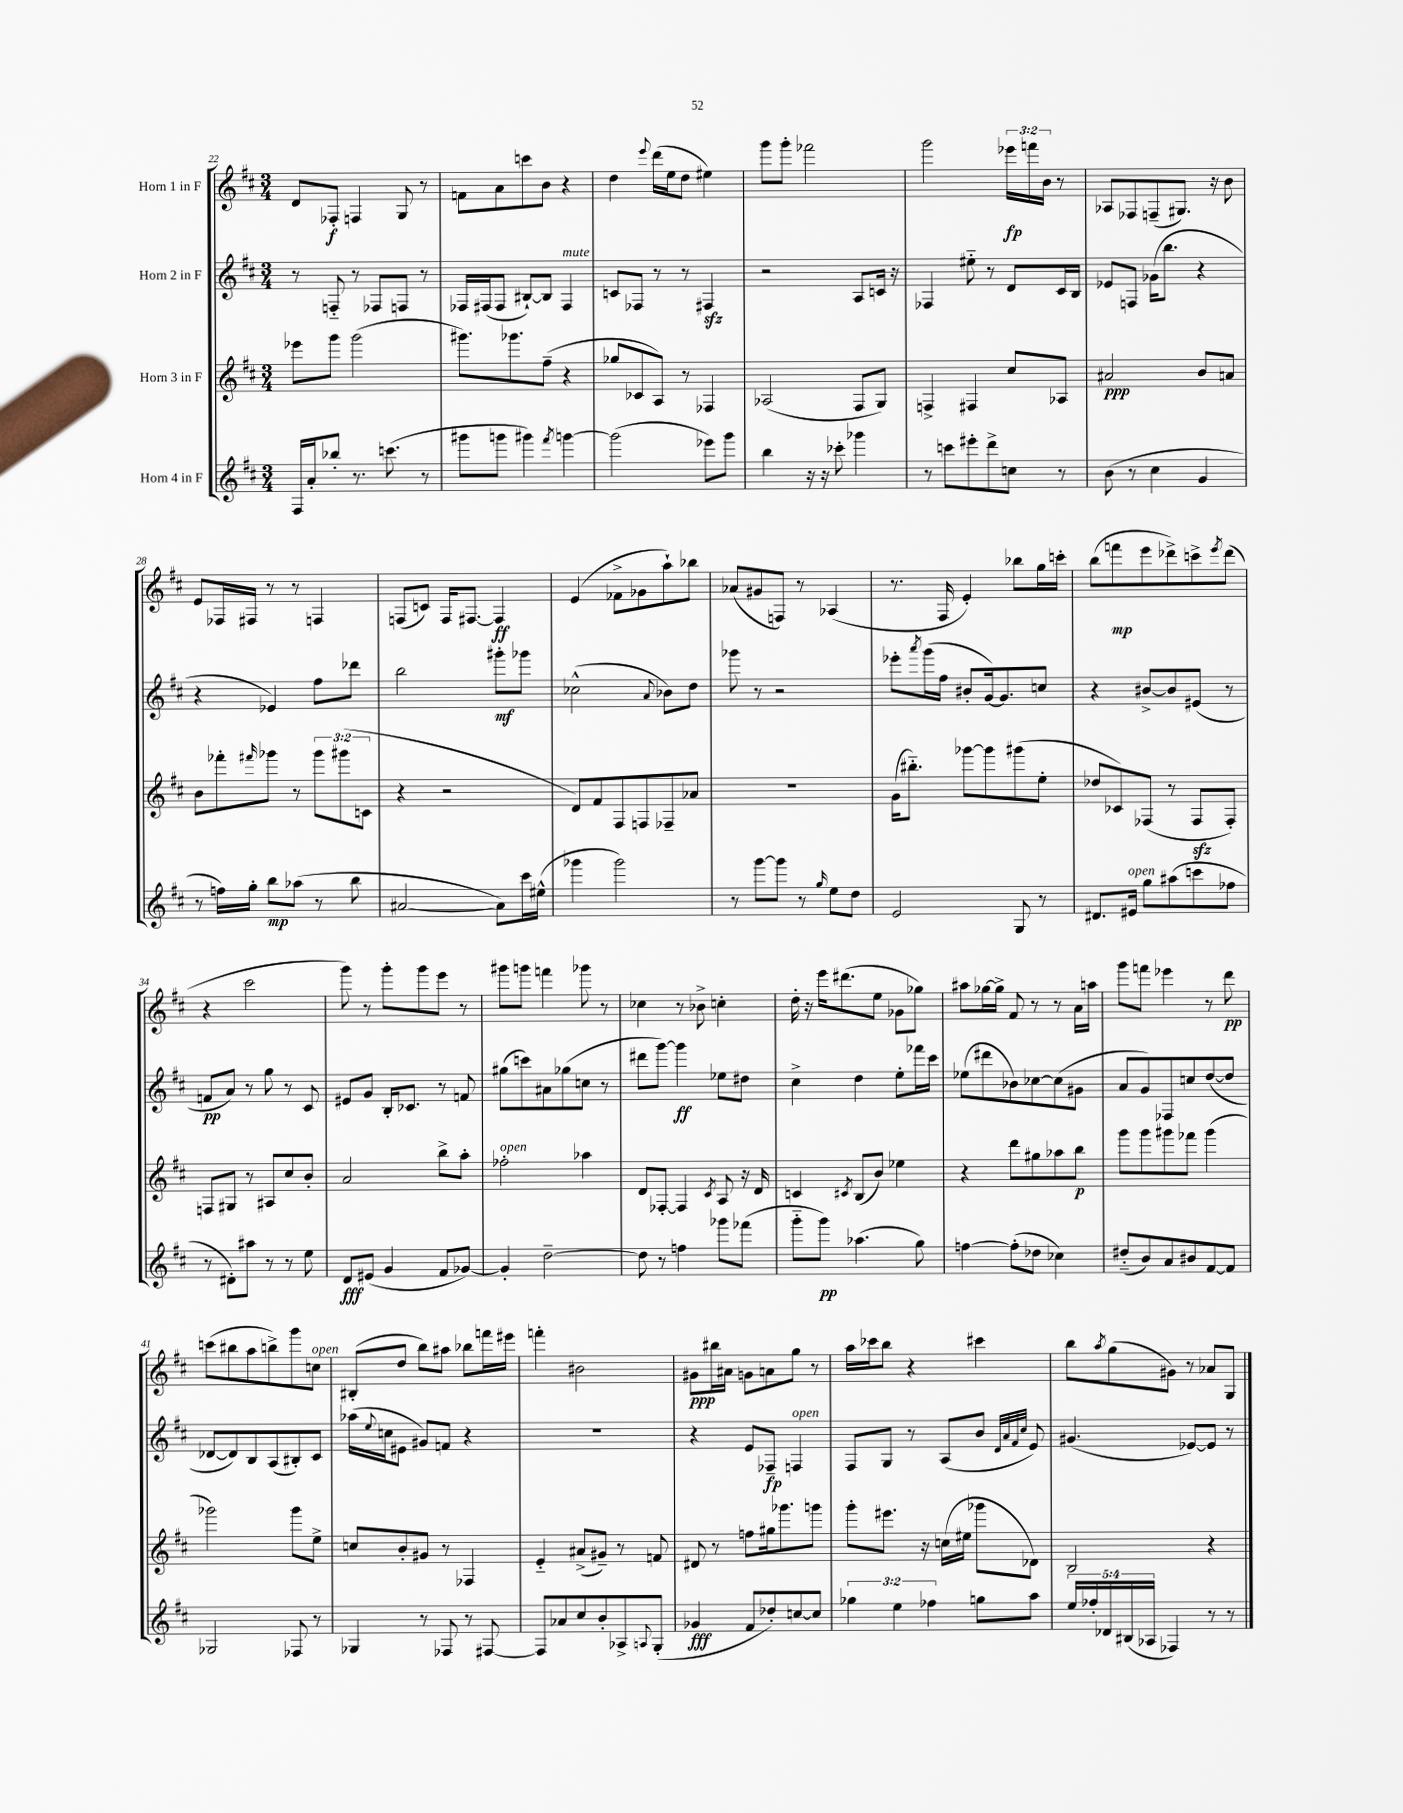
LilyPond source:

<<
\new StaffGroup <<
\new Staff = "s0" \with { instrumentName = "Horn 1 in F" } {
    \clef treble \key d \major \numericTimeSignature \time 3/4 \override Staff.TupletNumber.text = #tuplet-number::calc-fraction-text
    d'8 fes8-.\f f4 g8 r8 |
    f'8 a'8 c'''8 b'8 r4 |
    d''4 \appoggiatura { e'''8 } d'''16( e''16 d''8 eis''4) |
    g'''8 g'''8-. fes'''2 |
    g'''2 \tuplet 3/2 { ees'''16\fp f'''16 b'16 } r8 |
    aes8 fes8 f8--( gis8.) r16 b'8 |
    e'8 fes16 fis16 r8 r8 f4 |
    f8( c'8) f16 fis8.~ fis4\ff |
    e'4( fes'8-> ges'8 a''8-!) bes''8 |
    aes'8( gis'8 f8) r8 aes4( |
    r8. fis16 e'4-.) bes''8 g''16 c'''16-. |
    b''8( f'''8\mp e'''8 des'''8->) c'''8-> \acciaccatura { e'''8 } des'''8( |
    r4 cis'''2 |
    g'''8) r8 g'''8-. g'''8 e'''8 r8 |
    gis'''8 g'''8 f'''4 ges'''8 r8 |
    ces''4 r8 bes'8-> c''4-. |
    d''16-. r16 e'''16 dis'''8.( e''8 ges'8 ges''8) |
    ais''8 ges''16~ ges''16-> fis'8 r8 r8 a'16 a''16 |
    g'''8 f'''8 ees'''4 r8 d'''8\pp |
    c'''8( bis''8 a''8 b''8->) g'''8 c''8^\markup { \italic "open" } |
    bis8-.( d''8 b''8) ais''8 bes''8 f'''16 eis'''16 |
    f'''4-. bis'2 |
    gis'8\ppp bis''16 ais'16 g'8 a'8 g''8 r8 |
    a''16 ces'''16 b''8 r4 cis'''4 |
    b''8 \acciaccatura { a''8 } g''8( gis'8) r8 aes'8 g8 \bar "|." |
}
\new Staff = "s1" \with { instrumentName = "Horn 2 in F" } {
    \clef treble \key d \major \numericTimeSignature \time 3/4
    r8 f8-_ r8 fes8 f8 r8 |
    fes16 fis16( fis8 bis8~-!) bis8 fis4^\markup { \italic "mute" } |
    c'8 fes8 r8 r8 fis4\sfz |
    r2 a8 c'16 r16 |
    fes4 eis''8-_ r8 d'8 cis'16 b16 |
    ees'8 f8 ges'16( b''8. r4 |
    r4 ees'4) fis''8 des'''8 |
    b''2 gis'''8-.\mf ges'''8 |
    ces''2-^( \appoggiatura { a'8 } bes'8) d''8 |
    ges'''8 r8 r2 |
    ees'''8-. \acciaccatura { a'''8 } g'''16( fis''16 bis'8-. g'16~) g'8. c''8 |
    r4 bis'8~-> bis'8 eis'8( r8 |
    f'8\pp a'8) r8 g''8 r8 cis'8 |
    eis'8 g'8 b16-. ces'8. r8 f'8 |
    gis''8( c'''8) ais'8 ges''8( c''8 r8 |
    dis'''8 g'''8~) g'''4\ff ees''8 dis''8 |
    cis''4-> d''4 e''8-. fes'''16 cis'''16 |
    ees''8( dis'''8 bes'8) ces''8~ ces''8( gis'8 |
    a'8 g'8) fes8 c''8 d''8~( d''8 |
    des'8~ des'8) b8 a8( bis8-.) cis'8 |
    aes''16( \appoggiatura { e''8 } c''16 eis'8 gis'8) f'8 r4 |
    R2. |
    r4 e'8 fes8--\fp f4^\markup { \italic "open" } |
    fis8 g8 r8 a8( b'8 \grace { d'32 a'32 fis'32 cis''32 } e'8) |
    gis'4.( ees'8~) ees'8 r8 \bar "|." |
}
\new Staff = "s2" \with { instrumentName = "Horn 3 in F" } {
    \clef treble \key d \major \numericTimeSignature \time 3/4 \override Staff.TupletNumber.text = #tuplet-number::calc-fraction-text
    ees'''8 g'''8 g'''2( |
    gis'''8.) ges'''8. fis''8--( r4 |
    ges''8 ces'8 a8) r8 fes4 |
    aes2( fis8 g8) |
    f4-> fis4 cis''8 aes8 |
    ais'2\ppp b'8 a'8 |
    b'8 fes'''8-. \grace { fis'''16 } ges'''8 r8 \tuplet 3/2 { ges'''8 gis'''8( c'8 } |
    r4 r2 |
    d'8) fis'8 fis8 f8 fes8-- aes'8 |
    R2. |
    g'16( bis''8.-_) ges'''8~ ges'''8 gis'''8( e''8-. |
    des''8 ces'8) fes8( r8 fes8\sfz fes8-.) |
    f8 gis8 r8 ais8 cis''8 b'8-. |
    a'2 b''8-> a''8-. |
    fes''2-.^\markup { \italic "open" } aes''4 |
    d'8 fes8~-. fes4 \acciaccatura { cis'8 } a8 r16 d'16 |
    c'4 \acciaccatura { cis'8 } b8( b'8) ees''4 |
    r4 d'''8 gis''8 aes''8 b''8\p |
    g'''8 g'''8 gis'''8 fes'''8 gis'''4( |
    ges'''2) ges'''8 e''8-> |
    c''8 b'8-. gis'8 r8 fes4 |
    e'4-_ ais'8->( gis'8--) r8 f'8 |
    dis'8 r8 f''8 gis''16 ges'''8. g'''8 |
    g'''8-. eis'''8. r16 c''16( eis''16 ges'''8 des'8) |
    b2 r4 \bar "|." |
}
\new Staff = "s3" \with { instrumentName = "Horn 4 in F" } {
    \clef treble \key d \major \numericTimeSignature \time 3/4 \override Staff.TupletNumber.text = #tuplet-number::calc-fraction-text
    fis16 a'16-. bes''8-. r8. c'''8.( r8 |
    gis'''8 g'''8 gis'''4) \acciaccatura { fis'''8 } g'''4~ |
    g'''2( ees'''8) g'''8 |
    b''4 r16 r16 ces'''8-. ges'''4 |
    r8 c'''8 eis'''8-. d'''8-> c''8 r8 |
    b'8( r8 cis''4 g'4 |
    r8 f''16) g''16-. b''8\mp aes''8( r8 b''8 |
    ais'2~ ais'8) cis'''16 eis''16-^( |
    ges'''4 ges'''2) |
    r8 g'''8~ g'''8 r8 \grace { g''16 } e''8 d''8 |
    e'2 g8 r8 |
    dis'8. eis'16^\markup { \italic "open" } g''8 ais''8( c'''8 fes''8 |
    r8 dis'8-.) ais''8 r8 r8 e''8 |
    d'8\fff eis'8( g'4 fis'8 ges'8~) |
    ges'4-. d''2~-- |
    d''8 r8 f''4 ges'''8 fes'''8( |
    g'''8-_ g'''8\pp) aes''4.( g''8) |
    f''4~ f''8-.( des''8 ces''4) |
    dis''8-_( b'8) a'8 bis'8 fis'8~ fis'8 |
    ges2 fes8 r8 |
    ges4 r8 fes8 r8 fis8~ |
    fis8 aes'8 cis''8 b'8-. aes8-> \appoggiatura { a8 } g8-.( |
    ges'4\fff fis'8 des''8-.) c''8~ c''8 |
    \tuplet 3/2 { ges''4 e''4 fes''4 } g''8 a''8 |
    \tuplet 5/4 { e''16 fes''16-. des'16 bis16( aes16 } fes4) r8 r8 \bar "|." |
}
>>
>>
\layout { \context { \Score currentBarNumber = #22 } }
